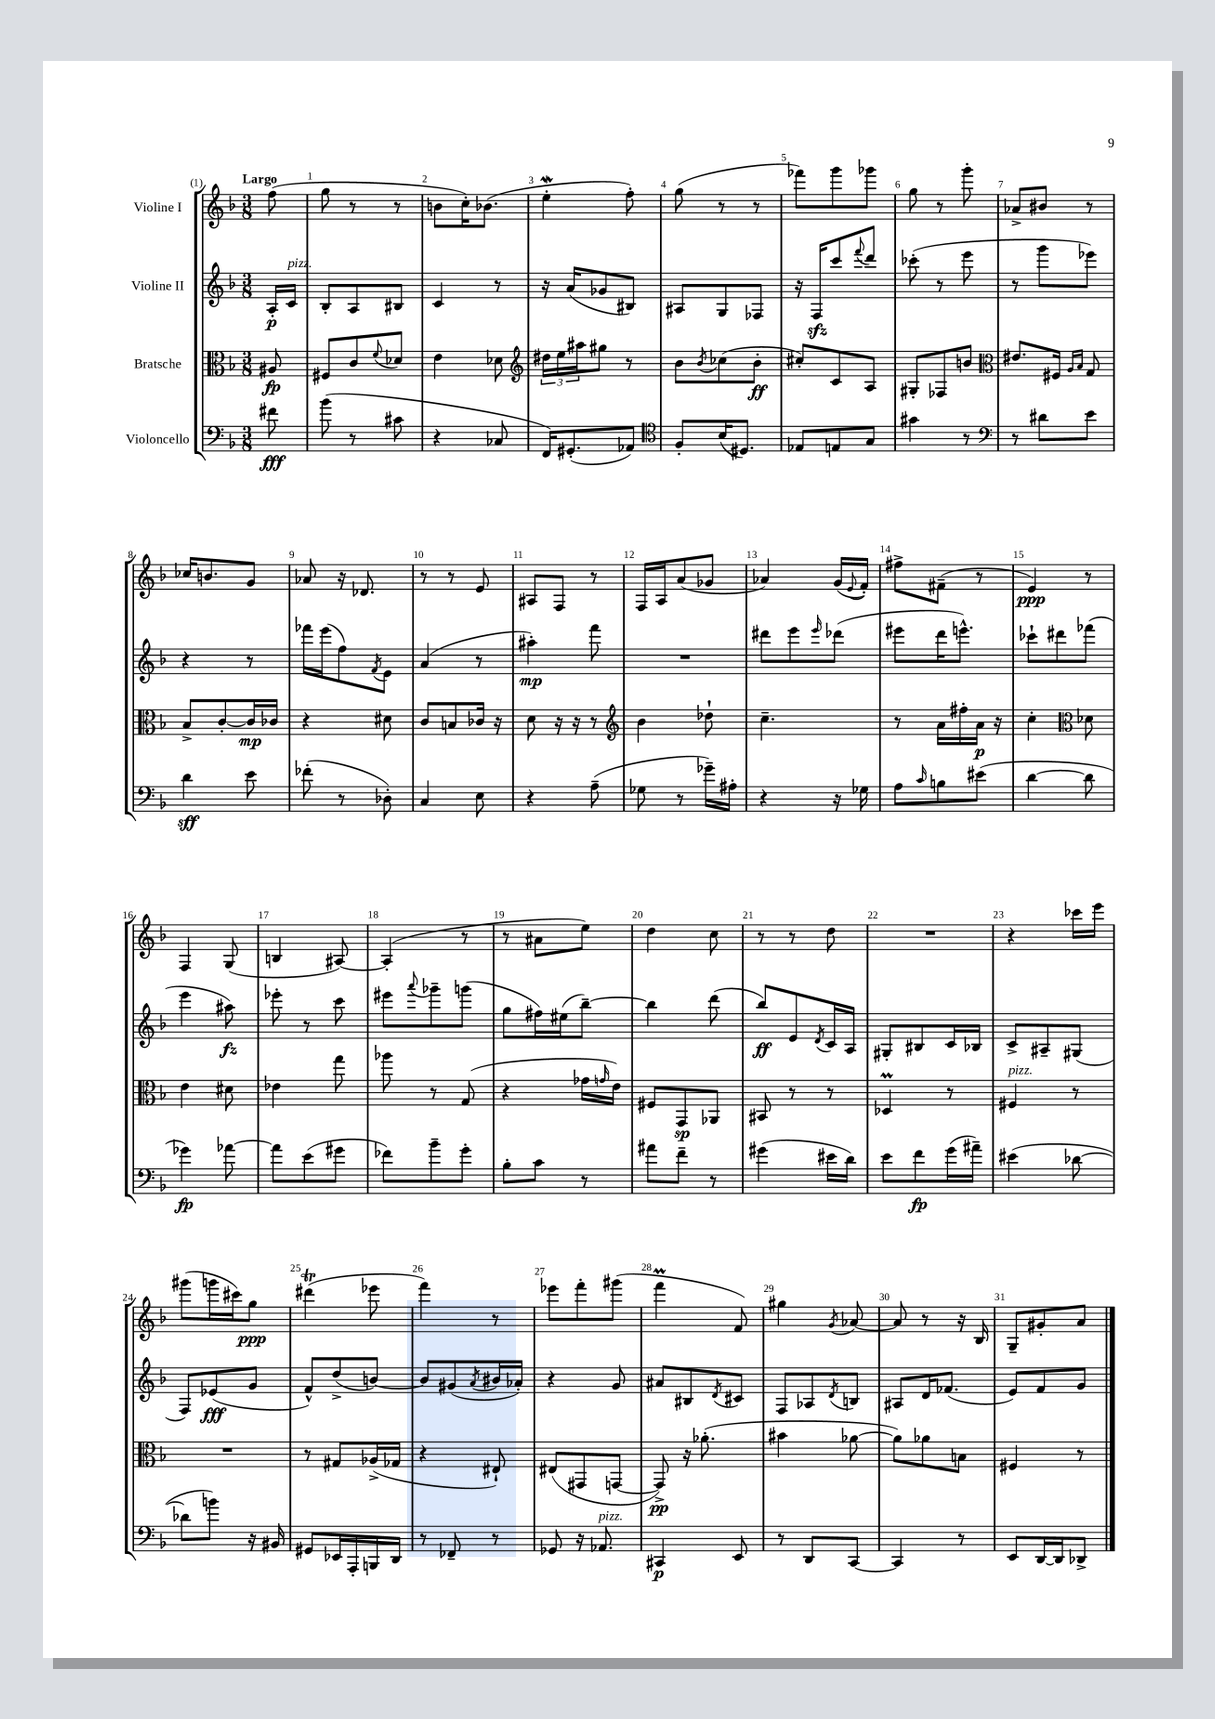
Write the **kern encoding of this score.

**kern	**kern	**kern	**kern
*staff4	*staff3	*staff2	*staff1
*clefF4	*clefC3	*clefG2	*clefG2
*k[b-]	*k[b-]	*k[b-]	*k[b-]
*M3/8	*M3/8	*M3/8	*M3/8
8f#	8A#	16A'	(8ff
.	.	16c	.
=	=	=	=
(8b-	8F#	8B-'	8gg
8r	8c	8A	8r
.	8qqf	.	.
8c#	8d-	8B#	8r
=	=	=	=
4r	4e	4c	8b
.	.	.	16cc')
.	.	.	(8.b-
8C-	8d-	8r	.
=	=	=	=
*	*clefG2	*	*
16FF)	24dd#	16r	4ee'
.	24ee	.	.
(8.GG#'	.	(16a	.
.	24aa#	.	.
.	8gg#	8g-	.
8AA-)	8r	8B#)	8ff')
=	=	=	=
*clefC4	*	*	*
8F'	8b-	8A#	(8gg
.	8qb-	.	.
(16B-	(8cc-	8G	8r
8.D#)	.	.	.
.	8b-'	8F-	8r
=	=	=	=
8E-	8cc#')	16r	8fff-)
.	.	16F	.
8E	8c	8ccc	8ggg
.	.	8qqfff	.
8G	8A	8ddd	8ggg-
=	=	=	=
4g#	8G#'	(8ccc-'	8gg
.	8F-	8r	8r
8r	8b	8eee	8ggg'
=	=	=	=
*clefF4	*clefC3	*	*
8r	8.e#	8r	8a-^
8d#	.	8ggg	8b#
.	16F#	.	.
.	16qqA	.	.
.	16qqB-	.	.
8e	8G	8eee-)	8r
=	=	=	=
4d	8B-^	4r	16cc-
.	.	.	8.b
.	[8c'	.	.
8e	16c]	8r	8g
.	16c-	.	.
=	=	=	=
(8f-'	4r	16fff-	8a-
.	.	(16eee	.
8r	.	8ff)	16r
.	.	.	8.d-
.	.	8qf	.
8D-')	8d#	8e	.
=	=	=	=
4C	8c	(4a	8r
.	8B	.	8r
8E	16c-	8r	8e
.	16r	.	.
=	=	=	=
4r	8d	4aa#')	8A#
.	16r	.	8F
.	16r	.	.
(8A~	8r	8fff	8r
=	=	=	=
*	*clefG2	*	*
8G-	4b-	4.r	16F
.	.	.	16A
8r	.	.	(8a
16g-~)	8dd-`	.	8g-
16A#'	.	.	.
=	=	=	=
4r	4.cc~	8ddd#	4a-)
.	.	8eee	.
.	.	16qqeee	.
16r	.	(8ddd-	(16g
.	.	.	8qqe
16G-	.	.	16f')
=	=	=	=
8A	8r	8eee#	8ff#^
16qqc	.	.	.
8B	16a	16ddd	(8f#~
.	16ff#'	8.eee^^)	.
(8e#	16a	.	8r
.	16r	.	.
=	=	=	=
[4d	4cc'	8ccc-`	4e)
.	.	8ddd#	.
*	*clefC3	*	*
8d]	8d-	(8fff-	8r
=	=	=	=
4g-)	4e	4eee	4F
[8a-	8d#	8aa#)	(8G
=	=	=	=
8a-]	4e-	8eee-'	4B
(8e	.	8r	.
8g#	8gg	8ccc	[8A#)
=	=	=	=
8f-)	8aa-	8eee#	(4A#']
.	.	8qqaaa	.
8b-~	8r	8ggg-~	.
8g'	(8G	(8ggg	8r
=	=	=	=
8B-'	4r	8gg	8r
8c	.	16ff#)	8a#
.	.	(16ee#	.
8r	16g-	[8bb-~)	8ee)
.	16qqg	.	.
.	16e)	.	.
=	=	=	=
8a#	8F#	4bb-]	4dd
8f~	8GG	.	.
8r	8AA-	(8ddd	8cc
=	=	=	=
(4g#	8BB#	8bb-)	8r
.	8r	8e	8r
.	.	8qd	.
16e#	8r	16c	8dd
16d)	.	16A	.
=	=	=	=
8e	4D-	8G#'	4.r
8f	.	8B#	.
(16g	8r	16c	.
16a#~)	.	16B-	.
=	=	=	=
(4e#	4F#	8c^	4r
.	.	8A#~	.
[8d-	8r	(8G#	16ccc-
.	.	.	16eee
=	=	=	=
8d-]	4.r	8F)	(8ggg#
8b)	.	(8e-	16ggg
.	.	.	16ccc#)
16r	.	8g	8gg
16BB#	.	.	.
=	=	=	=
8GG#	8r	8f^^)	(4ddd#
16EE-	8G#	(8dd^	.
16AAA'	.	.	.
16BBB	(16A-^	[8b)	8eee-
16DD	16G-	.	.
=	=	=	=
8r	4r	8b]	4fff)
8FF-~	.	(8g#	.
.	.	8qa	.
8r	8E#`)	16b#	8r
.	.	16a-')	.
=	=	=	=
8GG-	(8E#	4r	8eee-
16r	8GG#	.	8fff'
8.AA-	.	.	.
.	[8GG	8g	(8ggg#
=	=	=	=
4CC#	8GG^])	8a#	4fff
.	16r	8B#	.
.	(8.a-'	.	.
.	.	8qd	.
8EE	.	8c#	8f)
=	=	=	=
8r	4b#	8F	4gg#
8DD	.	8A-	.
.	.	8qd	8qg
[8CC	[8a-	8B	[8a-
=	=	=	=
4CC]	8a-])	8A#	8a-]
.	8a-	16d	8r
.	.	(8.f-	.
8r	8B	.	16r
.	.	.	16B-
=	=	=	=
8EE	4F#	8e)	8G~
[16DD	.	8f	8g#'
16DD]	.	.	.
8DD-^	8r	8g	8a
==	==	==	==
*-	*-	*-	*-
